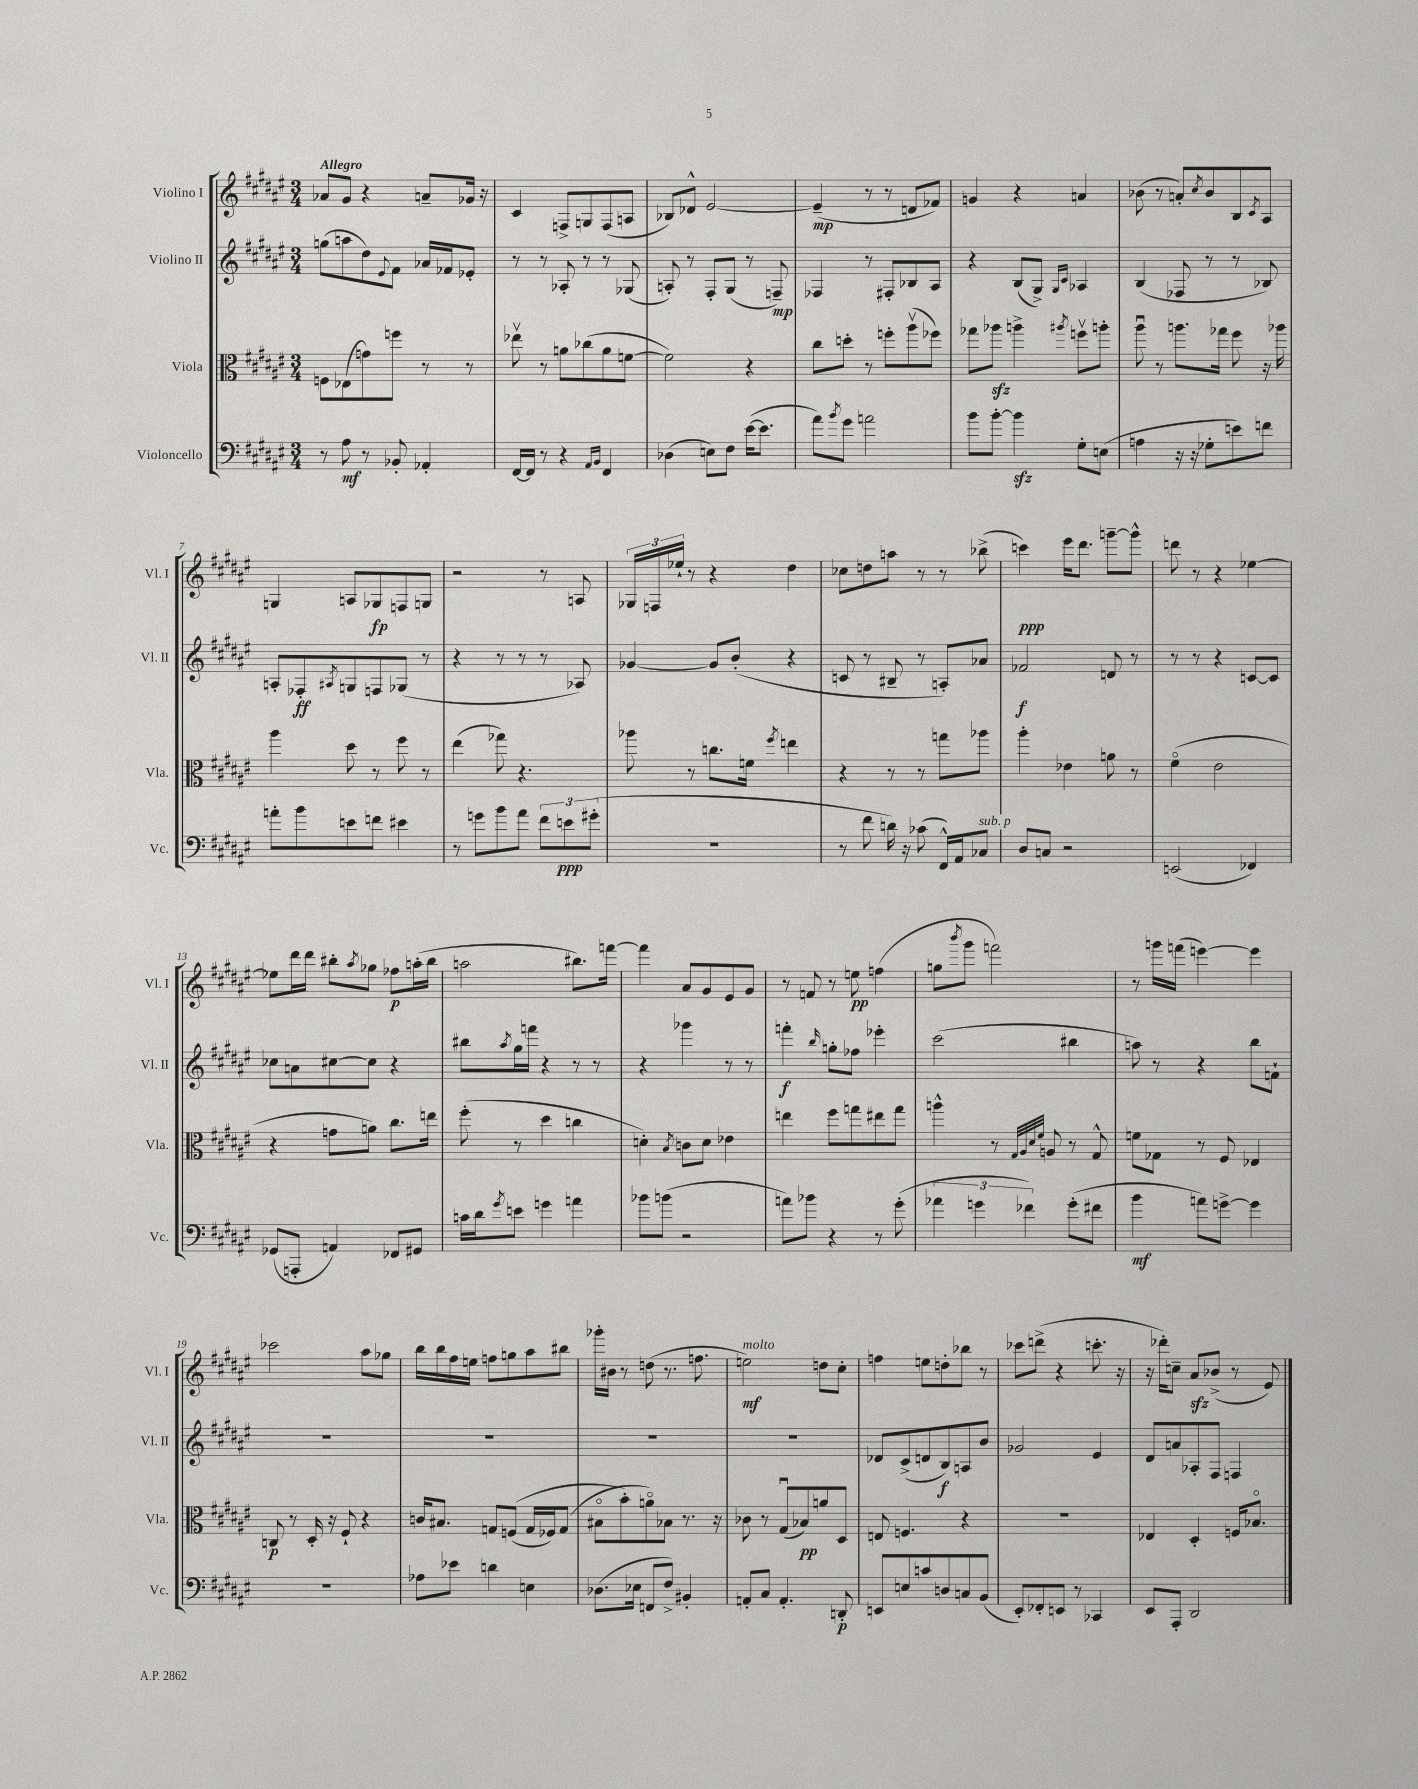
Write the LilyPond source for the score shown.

<<
\new StaffGroup <<
\new Staff = "s0" \with { instrumentName = "Violino I" shortInstrumentName = "Vl. I" } {
    \clef treble \key fis \major \numericTimeSignature \time 3/4 \tempo "Allegro"
    aes'8 gis'8 r4 a'8-- ges'16 r16 |
    cis'4 f8-> g8 f8( a8 |
    bes8) des'8-^ eis'2~ |
    eis'4--\mp( r8 r8 d'8 fes'8) |
    g'4 r4 a'4 |
    bes'8( r8 a'8-.) \acciaccatura { cis''8 } bes'8 b8 \acciaccatura { cis'8 } ais8 |
    g4 a8 ges8\fp f8 g8 |
    r2 r8 a8 |
    \tuplet 3/2 { ges16 f16 ees''16-! } r8 r4 dis''4 |
    ces''8 d''8 a''8 r8 r8 bes''8->( |
    c'''4\ppp) eis'''16 dis'''8. g'''8~-- g'''8-^ |
    d'''8 r8 r4 ees''4~ |
    ees''8 dis'''16 dis'''16 bis''8-. \acciaccatura { ais''8 } ges''8 fes''8\p a''16-.( bis''16 |
    a''2 bis''8.) f'''16~ |
    f'''4 ais'8 gis'8 eis'8 gis'8 |
    r8 f'8 r8 e''8\pp f''4( |
    g''8 \acciaccatura { b'''8 } gis'''8 f'''2) |
    r8 g'''16 f'''16( e'''4~) e'''4 |
    ces'''2 ais''8 ges''8 |
    b''16 b''16 fis''16 e''16 f''8 g''8 ais''8 bis''8 |
    ges'''16-. bis'16 r8 d''8( r8. f''8. |
    e''2\mf^\markup { \italic "molto" }) d''8 cis''8-. |
    f''4 e''8 d''8-. bes''8 r8 |
    ces'''8 d'''8->( r4 c'''8.-. r16 |
    r16 des'''16-.) c''8-- ais'8\sfz bes'8->( r8 eis'8) \bar "|." |
}
\new Staff = "s1" \with { instrumentName = "Violino II" shortInstrumentName = "Vl. II" } {
    \clef treble \key fis \major \numericTimeSignature \time 3/4
    g''8( a''8 dis''8) \appoggiatura { eis'8 } fis'8 aes'16 fes'16 ees'8-. |
    r8 r8 aes8-. r8 r8 ges8( |
    a8-.) r8 fis8-. gis8( r8 f8--\mp) |
    fes4 r8 fis8-. bes8 ais8 |
    r4 b8( gis8->) \grace { gis16 cis'16 } aes4 |
    b4( fes8 r8 r8 bes8) |
    a8-. fes8-.\ff \acciaccatura { ais8 } g8 f8 ges8( r8 |
    r4 r8 r8 r8 aes8) |
    ges'4~ ges'8 b'8-.( r4 |
    c'8 r8 bis8-- r8 a8-.) aes'8 |
    fes'2\f d'8 r8 |
    r8 r8 r4 c'8~ c'8 |
    ces''8 a'8 cis''8~ cis''8 r4 |
    bis''8 \acciaccatura { ais''8 } gis''16 f'''16 r4 r8 r8 |
    r4 ges'''4 r8 r8 |
    f'''4-.\f \grace { b''16 } g''8-. fes''8 ees'''4-. |
    cis'''2( bis''4 |
    a''8) r8 r4 b''8 f'8-! |
    R2. |
    R2. |
    R2. |
    R2. |
    des'8 cis'8->( d'8 b8\f) a8 b'8 |
    ges'2 eis'4 |
    dis'8 a'8 aes8-. fis8 f4 \bar "|." |
}
\new Staff = "s2" \with { instrumentName = "Viola" shortInstrumentName = "Vla." } {
    \clef alto \key fis \major \numericTimeSignature \time 3/4
    f8 ees8( g'8) f''8 r8 r8 |
    ees''8\upbow r8 a'8 ces''8( a'8 f'8~ |
    f'2) r4 |
    cis''8 d''8-. r8 f''8-. ais''8\upbow( fes''8) |
    ges''8 aes''8\sfz a''4-> \acciaccatura { ais''8 } f''8\upbow a''8-. |
    ais''8\downbow r8 a''8. ges''16 fis''8 r16 aes''16 |
    ais''4 dis''8 r8 fis''8 r8 |
    eis''4( ges''8) r4. |
    aes''8 r8 c''8. f'16 \acciaccatura { fis''8 } e''4 |
    r4 r8 r8 g''8 aes''8 |
    ais''4-. ees'4 a'8 r8 |
    fis'4\flageolet( eis'2 |
    r4 g'8 a'8) cis''8. e''16 |
    fis''8-.( r8 dis''4 c''4 |
    d'4-.) \acciaccatura { b8 } c'8 d'8 ees'4 |
    e''4 fis''8 g''8 eis''8 g''8 |
    a''4-^ r8 \grace { gis32 ais32 dis'32 fis'32 } a8 r8 gis8-^ |
    f'8 ges8 r8 fis8 ees4 |
    c8\p r8 dis16-. r16 fis8-! r4 |
    c'16 bis8. g8 f8(\( g16 fes16) g8( |
    bis8\flageolet b'8-.\) a'8\flageolet) bes8 r8. r16 |
    ces'8 r8 gis8\downbow( bes8\pp) a'8 dis8 |
    e8 f4. r4 |
    R2. |
    ees4 dis4-. f16 bes8.\flageolet \bar "|." |
}
\new Staff = "s3" \with { instrumentName = "Violoncello" shortInstrumentName = "Vc." } {
    \clef bass \key fis \major \numericTimeSignature \time 3/4
    r8 ais8\mf r8 bes,8-. aes,4-. |
    fis,16~ fis,16 r8 r4 \grace { ais,16 b,16 } fis,4 |
    des4( e8) fis8 eis'16~( eis'8. |
    ais'8) \acciaccatura { b'8 } gis'8 a'2 |
    b'8 b'8~-. b'4\sfz gis8-. e8( |
    a4 r16 r16 ges8-. e'8) f'8 |
    a'8-. b'8 e'8 f'8 eis'4 |
    r8 g'8 b'8 ais'8 \tuplet 3/2 { fis'8 e'8\ppp gis'8-.( } |
    R2. |
    r8 fis'8 d'16) r16 ces'8( fis,16-^) ais,16 ces8^\markup { \italic "sub. p" } |
    dis8 c8 r2 |
    e,2( fes,4) |
    ges,8( a,,8-. a,4) fes,8 gis,8 |
    c'16 dis'16 \acciaccatura { gis'8 } e'8 g'4 a'4 |
    bes'8 b'8( r2 |
    a'8) bes'8 r4 r8 gis'8-.( |
    \tuplet 3/2 { aes'4 g'4 fes'4) } g'8-.( fis'8 |
    b'4\mf a'8) g'8~-> g'4 |
    R2. |
    aes8 ees'8 d'4 e4 |
    des8.( ees16 f,8 fis8->) bis,4-. |
    a,8-. cis8 a,4.-. d,8-.\p |
    e,8 e8 c'8 d8 c8 b,8( |
    eis,8-.) fes,8-. e,8 r8 ces,4 |
    eis,8 ais,,8-. dis,2 \bar "|." |
}
>>
>>
